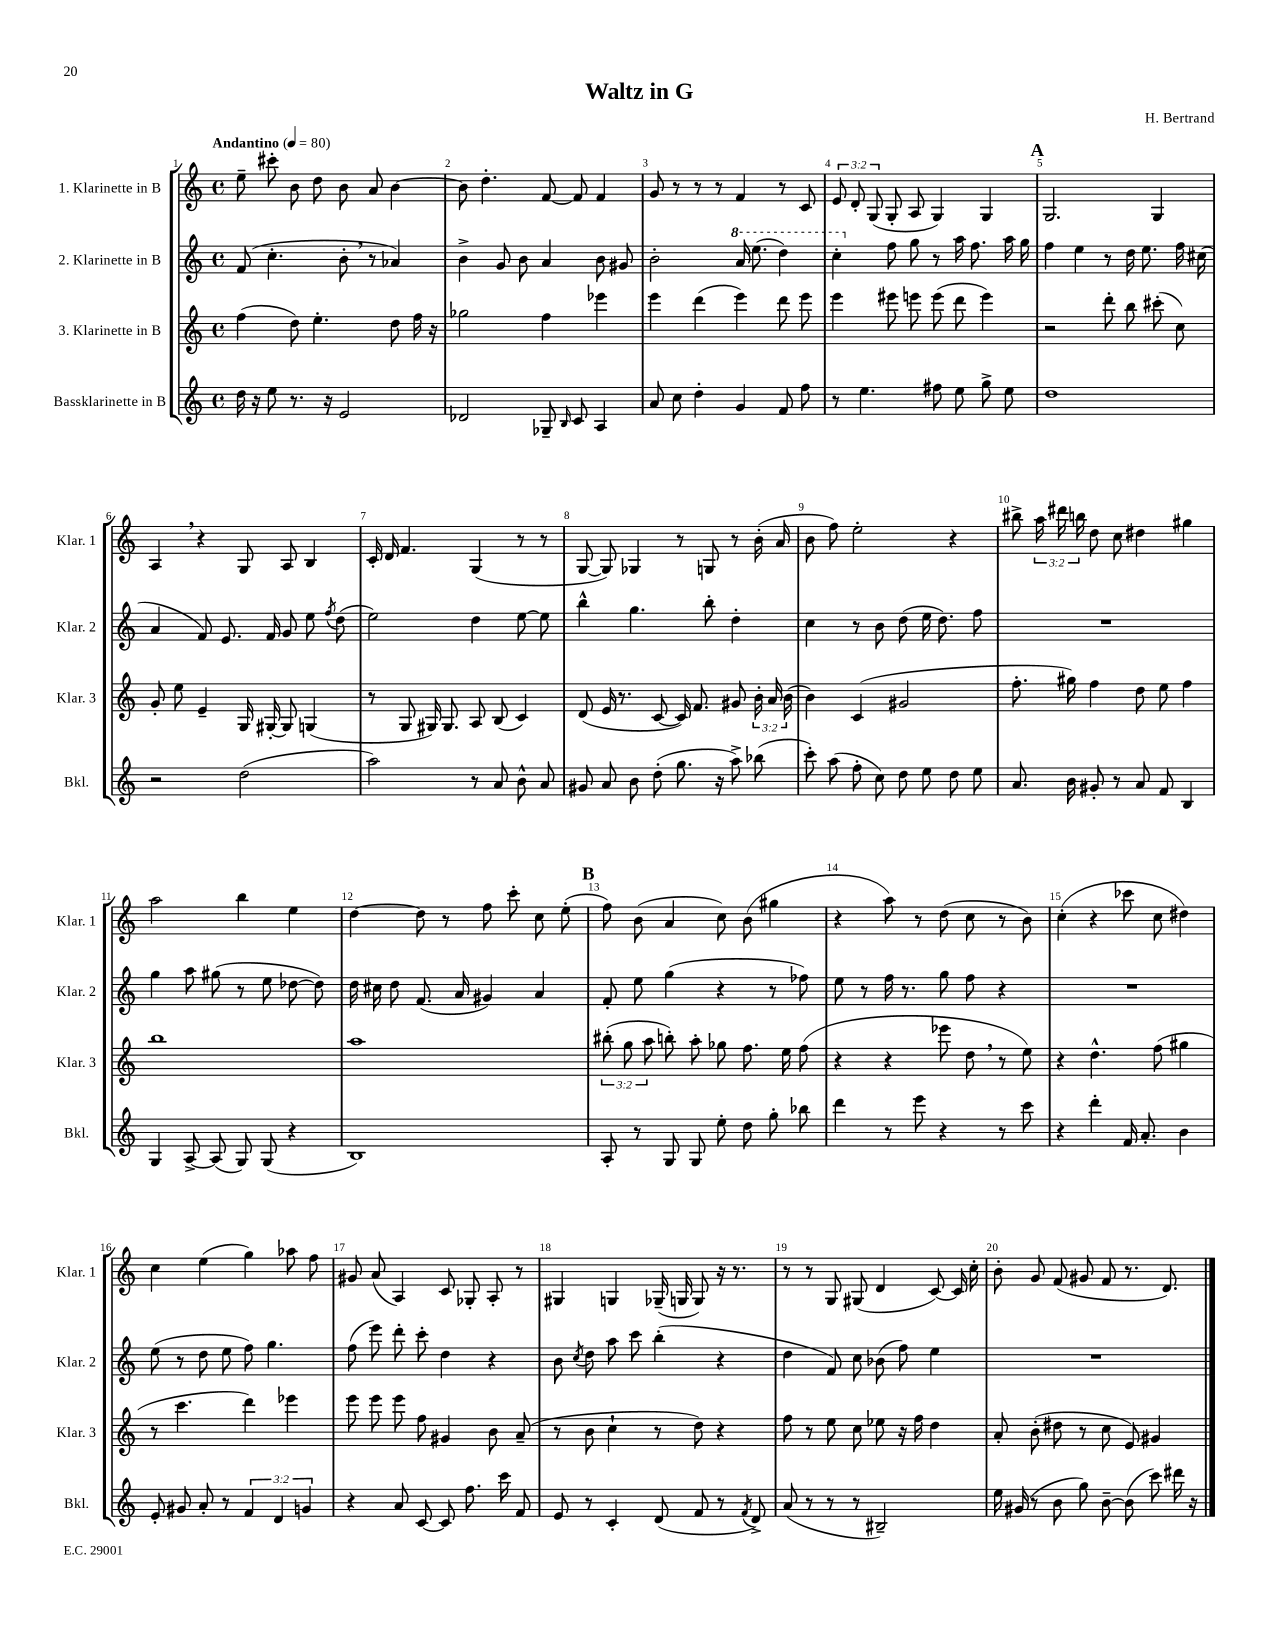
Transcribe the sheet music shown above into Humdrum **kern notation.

**kern	**kern	**kern	**kern
*staff4	*staff3	*staff2	*staff1
*clefG2	*clefG2	*clefG2	*clefG2
*k[]	*k[]	*k[]	*k[]
*M4/4	*M4/4	*M4/4	*M4/4
*met(c)	*met(c)	*met(c)	*met(c)
*MM80	*MM80	*MM80	*MM80
16dd\	(4ff\	(8f/	8ee~\
16r	.	.	.
8ee\	.	4.cc'\	8ccc#'\
8.r	8dd\)	.	8b\
.	4.ee'\	.	8dd\
16r	.	.	.
2e/	.	8b'\	8b\
.	.	8r	8a/
.	8dd\	4a-/)	[4b\
.	16ff\	.	.
.	16r	.	.
=	=	=	=
2d-/	2gg-\	4b^\	8b\]
.	.	.	4.dd'\
.	.	8g/	.
.	.	8b\	.
8G-~/	4ff\	4a/	[8f/
16qqB/	.	.	.
8c/	.	.	8f/]
4A/	4eee-\	8b\	4f/
.	.	8g#/	.
=	=	=	=
8a/	4eee\	2b'\	8g/
8cc\	.	.	8r
4dd'\	(4ddd\	.	8r
.	.	.	8r
4g/	4eee\)	16aa/	4f/
.	.	(8.eee\	.
8f/	8ddd\	4ddd\)	8r
8ff\	8eee\	.	8c/
=	=	=	=
8r	4eee\	4ccc'\	12e/
.	.	.	12d'/
4.ee\	.	.	.
.	.	.	(12G/
.	8eee#\	8ff\	8G'/
.	8eee\	8gg\	8A/
8ff#\	(8eee\	8r	4G/)
8ee\	8ddd\	16aa\	.
.	.	8.ff\	.
8gg^\	4eee\)	.	4G/
8ee\	.	16aa\	.
.	.	16gg\	.
=	=	=	=
1dd	2r	4ff\	2.G/
.	.	4ee\	.
.	8ddd'\	8r	.
.	8bb\	16dd\	.
.	.	8.ee\	.
.	(8ccc#'\	.	4G/
.	8cc\)	16ff\	.
.	.	(16cc#\	.
=	=	=	=
2r	8g'/	4a/	4A/
.	8ee\	.	.
.	4e~/	8f/)	4r
.	.	8.e/	.
(2dd\	16G/	.	8G/
.	[16G#'/	16f/	.
.	8G#/]	8g/	8A/
.	(4G/	8ee\	4B/
.	.	8qff/	.
.	.	(8dd\	.
=	=	=	=
2aa\)	8r	2ee\)	16c'/
.	.	.	16d/
.	8G/	.	4.f/
.	16G#/)	.	.
.	8.G#/	.	.
8r	8A/	4dd\	(4G/
8a/	(8B/	.	.
8b^^\	4c/)	[8ee\	8r
8a/	.	8ee\]	8r
=	=	=	=
8g#/	(8d/	4bb^^\	[8G/
8a/	16e/	.	8G/])
.	8.r	.	.
8b\	.	4.gg\	4G-/
(8dd'\	[8c/	.	.
8.gg\	16c/])	.	8r
.	8.f/	.	.
.	.	8bb'\	8G/
16r	.	.	.
8aa^\)	8g#/	4dd'\	8r
(8bb-\	24b'\	.	(16b'\
.	24a/	.	.
.	.	.	16a/
.	(24b\	.	.
=	=	=	=
8ccc'\)	4b\)	4cc\	8b\
(8aa\	.	.	8ff\)
8ff'\	(4c/	8r	2ee'\
8cc\)	.	8b\	.
8dd\	2g#/	(8dd\	.
8ee\	.	16ee\	.
.	.	8.dd\)	.
8dd\	.	.	4r
8ee\	.	8ff\	.
=	=	=	=
8.a/	8.ff'\	1r	8bb#^\
.	.	.	24aa\
.	.	.	24ddd#\
16b\	16gg#\)	.	.
.	.	.	24bb\
8g#'/	4ff\	.	8dd\
8r	.	.	8cc\
8a/	8dd\	.	4dd#\
8f/	8ee\	.	.
4B/	4ff\	.	4gg#\
=	=	=	=
4G/	1bb	4gg\	2aa\
[8A^/	.	8aa\	.
(8A/]	.	(8gg#\	.
8G/)	.	8r	4bb\
(8G/	.	8ee\	.
4r	.	[8dd-\	4ee\
.	.	8dd-\])	.
=	=	=	=
1B)	1aa	16dd\	[4dd\
.	.	16cc#\	.
.	.	8dd\	.
.	.	(8.f/	8dd\]
.	.	.	8r
.	.	16a/	.
.	.	4g#/)	8ff\
.	.	.	8ccc'\
.	.	4a/	8cc\
.	.	.	(8ee'\
=	=	=	=
8A'/	(12bb#'\	8f'/	8ff\)
.	12gg\	.	.
8r	.	8ee\	(8b\
.	12aa\	.	.
8G/	8bb'\)	(4gg\	4a/
8G/	8aa'\	.	.
8ee'\	8gg-\	4r	8cc\)
8dd\	8.ff\	.	(8b\
8gg'\	.	8r	4gg#\
.	16ee\	.	.
8bb-\	(8ff\	8ff-\)	.
=	=	=	=
4ddd\	4r	8ee\	4r
.	.	8r	.
8r	4r	16ff\	8aa\)
.	.	8.r	.
8eee\	.	.	8r
4r	8eee-\	8gg\	(8dd\
.	8dd\	8ff\	8cc\
8r	8r	4r	8r
8ccc\	8ee\)	.	8b\)
=	=	=	=
4r	4r	1r	(4cc'\
4ddd'\	4.dd^^\	.	4r
16f/	.	.	8ccc-\
8.a'/	.	.	.
.	(8ff\	.	8cc\
4b\	4gg#\	.	4dd#\)
=	=	=	=
8e'/	8r	(8ee\	4cc\
8g#/	4.ccc\	8r	.
8a'/	.	8dd\	(4ee\
8r	.	8ee\	.
6f/	4ddd\)	8ff\)	4gg\)
.	.	4.gg\	.
6d/	.	.	.
.	4eee-\	.	8aa-\
6g/	.	.	.
.	.	.	8ff\
=	=	=	=
4r	8eee\	(8ff\	8g#/
.	8eee\	8eee\)	(8a/
8a/	8eee\	8ddd'\	4A/)
[8c/	8ff\	8ccc'\	.
8c/]	4g#/	4dd\	8c/
8.ff\	.	.	8G-'/
.	8b\	4r	8A'/
16ccc\	.	.	.
8f/	(8a~/	.	8r
=	=	=	=
8e/	8r	8b\	4G#/
.	.	8qcc/	.
8r	8b\	8dd\	.
4c'/	4cc`\	8aa\	4G/
.	.	8ccc\	.
(8d/	8r	(4bb'\	(16G-~/
.	.	.	16G/
8f/	8dd\)	.	8G/)
8r	4r	4r	16r
.	.	.	8.r
8qf/	.	.	.
8d^/)	.	.	.
=	=	=	=
(8a/	8ff\	4dd\	8r
8r	8r	.	8r
8r	8ee\	8f/)	8G/
8r	8cc\	8cc\	(8G#/
2B#~/)	8ee-\	(8b-\	4d/
.	16r	8ff\)	.
.	16ff\	.	.
.	4dd\	4ee\	[8c/)
.	.	.	16c/]
.	.	.	16cc'\
=	=	=	=
16ee\	8a'/	1r	8b'\
(16g#/	.	.	.
8r	(8b'\	.	8g/
8b\	8dd#\	.	(8f/
8gg\)	8r	.	8g#/
[8b~\	8cc\	.	8f/
(8b\]	8e/)	.	8.r
8ccc\)	4g#/	.	.
.	.	.	8.d/)
16ddd#\	.	.	.
16r	.	.	.
==	==	==	==
*-	*-	*-	*-
